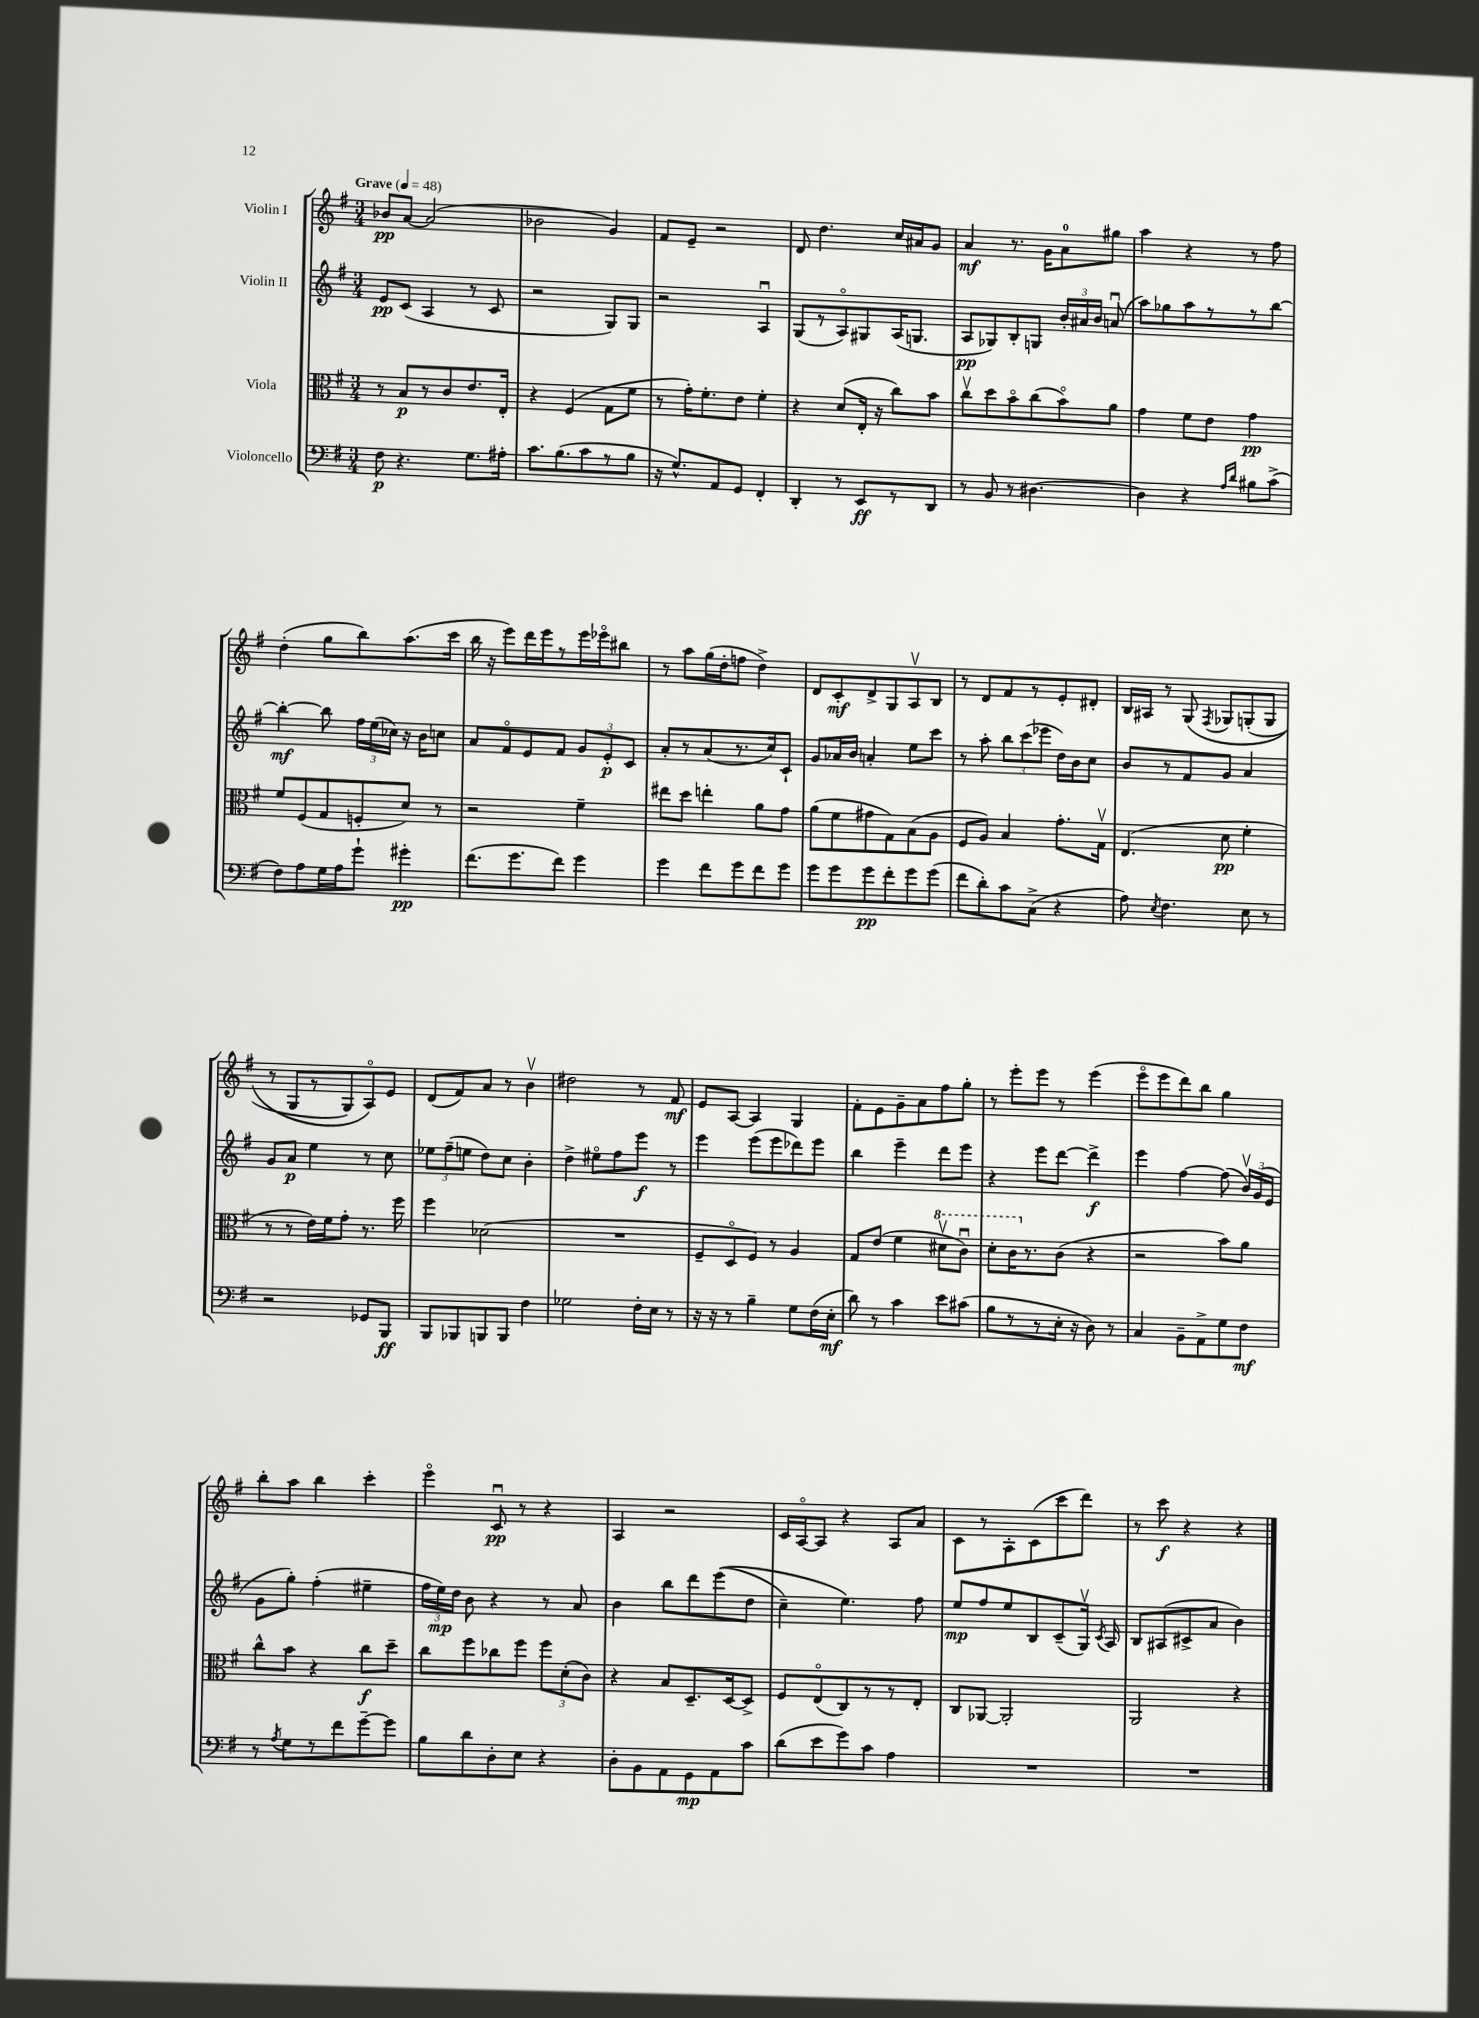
<<
\new StaffGroup <<
\new Staff = "s0" \with { instrumentName = "Violin I" } {
    \clef treble \key g \major \numericTimeSignature \time 3/4 \tempo "Grave" 4 = 48
    \autoBeamOff bes'8[\pp a'8]~ a'2( |
    bes'2 g'4) |
    fis'8[ e'8]-- r2 |
    d'8 d''4. c''16[ ais'16 g'8] |
    a'4\mf r8. g'16[ a'8-0 gis''8] |
    a''4 r4 r8 fis''8 |
    d''4-.( g''8[ b''8) a''8.( c'''16] |
    b''16 r16 e'''8[) d'''16 e'''16 r8 e'''16 ees'''16\flageolet bis''8] |
    r8 a''8[ g''16( d''16-. f''8] d''4->) |
    d'8[ c'8-.\mf d'8-> g8 a8\upbow b8] |
    r8 d'8[ fis'8 r8 e'8-. dis'8]-. |
    b16[ ais16] r8 g8\( \acciaccatura { fis8 } ges8[ g8-.( g8] |
    r8 g8[ r8 g8) a8\flageolet\) e'8] |
    d'8[( fis'8) a'8] r8 b'4\upbow |
    dis''2 r8 fis'8\mf |
    e'8[ a8]~ a4 g4 |
    fis'8[-. e'8 g'8-- a'8 fis''8 g''8]-. |
    r8 e'''8[-. e'''8] r8 e'''4( |
    e'''8[\flageolet e'''8 d'''8) b''8] g''4 |
    b''8[-. a''8] b''4 c'''4-. |
    e'''4\flageolet c'8\downbow\pp r8 r4 |
    a4 r2 |
    c'16[ a16~\flageolet a8] r4 a8[ a'8] |
    c'8[ r8 a8-. c'8( c'''8 d'''8]) |
    r8 c'''8\f r4 r4 \bar "|." |
}
\new Staff = "s1" \with { instrumentName = "Violin II" } {
    \clef treble \key g \major \numericTimeSignature \time 3/4
    \autoBeamOff e'8[\pp c'8]( a4 r8 c'8 |
    r2 g8[) g8] |
    r2 a4\downbow |
    g8[( r8 a8\flageolet) gis8 a16( g8.] |
    a8[\pp ges8) b8-. g8] \tuplet 3/2 { b'16[-. ais'16 b'16] } a'8\downbow( |
    a''8[) ges''8 a''8 r8 r8 b''8]~ |
    b''4~-.\mf b''8 \tuplet 3/2 { fis''16[ e''16( ces''16]) } r16 b'16[ c''8] |
    a'8[ fis'8\flageolet e'8 fis'8] \tuplet 3/2 { g'8[ e'8-.\p c'8] } |
    a'8[-. r8 a'8( r8. c''16) c'8]-! |
    g'8[ aes'16 b'16] a'4-. e''8[ c'''8] |
    r8 a''8-. \tuplet 3/2 { b''8[ c'''8( ees'''8] } d''16[) b'16 c''8] |
    b'8[ r8 fis'8 g'8] a'4 |
    g'8[ a'8]\p e''4 r8 c''8 |
    \tuplet 3/2 { ees''8[ fis''8--( e''8] } d''8[) c''8] b'4-. |
    d''4-> eis''8[\flageolet fis''8 e'''8]\f r8 |
    e'''4 e'''8[( e'''8 des'''8) e'''8] |
    b''4 e'''4-- d'''8[ e'''8] |
    r4 e'''8[ d'''8]~ d'''4->\f |
    e'''4 fis''4~ fis''8( \tuplet 3/2 { b'16[\upbow) g'16( e'16] } |
    g'8[ g''8]-.) fis''4-.( eis''4-- |
    \tuplet 3/2 { fis''16[ e''16\mp) d''16] } b'8 r4 r8 a'8 |
    b'4 b''8[ d'''8 e'''8(\( d''8] |
    c''4--) e''4.\) fis''8 |
    e''8[\mp fis''8 e''8 b8 c'8--( g16]\upbow) \acciaccatura { c'8 } a16 |
    b8[ ais8( cis'8-> a'8] b'4) \bar "|." |
}
\new Staff = "s2" \with { instrumentName = "Viola" } {
    \clef alto \key g \major \numericTimeSignature \time 3/4
    \autoBeamOff r8 b8[\p r8 c'8 e'8. e16]-. |
    r4 fis4( g8[ fis'8] |
    r8 g'16[-.) fis'8.-. e'8] fis'4-. |
    r4 d'8[( e16]-. r16 c''8[) b'8] |
    c''8[\upbow d''8 b'8\flageolet c''8( b'8\flageolet) a'8] |
    g'4 fis'8[ e'8] g'4\pp |
    fis'8[ fis8( g8 f8-. d'8]) r8 |
    r2 fis'4-- |
    eis''8[ d''8] e''4-. a'8[ g'8] |
    a'8[( fis'8 gis'8 g8) b8( a8] |
    fis8[ a8]) b4 g'8.[-. g16]\upbow |
    e4.( d'8\pp fis'4-. |
    r8 r8 e'16[) fis'16 g'8]-. r8. fis''16 |
    fis''4 des'2( |
    R2. |
    fis8[-- d8\flageolet fis8]) r8 a4 |
    g8[ e'8]( fis'4 \ottava #1 dis''8[\upbow c''8]\downbow) |
    d''8[-. c''16 \ottava #0 r8. c'8]( r4 |
    r2 b'8[) a'8] |
    c''8[-^ b'8] r4 c''8[\f d''8]-- |
    c''8[ fis''8 ces''8 fis''8] \tuplet 3/2 { fis''8[ d'8-.( c'8]) } |
    r4 b8[ d8.-- d16~ d8]-> |
    fis8[ e8\flageolet( c8) r8 r8 e8]-. |
    c8[ aes,8]~ aes,2-. |
    a,2 r4 \bar "|." |
}
\new Staff = "s3" \with { instrumentName = "Violoncello" } {
    \clef bass \key g \major \numericTimeSignature \time 3/4
    \autoBeamOff fis8\p r4. g8.[ ais16]-. |
    c'8.[ b8.( c'8 r8 b8] |
    r16 g8.[-^) a,8 g,8] fis,4-. |
    d,4-. r8 e,8[\ff r8 d,8] |
    r8 b,8 r8 dis4.~ |
    dis4 r4 \grace { a16[ d'16] } bis8[ c'8]->( |
    fis8[) a8 g16 a16 g'8]-! gis'4-.\pp |
    fis'8.[( g'8. fis'8]) g'4 |
    g'4 fis'8[ g'8 fis'8 g'8] |
    g'8[ g'8 g'8\pp fis'8-. g'8 g'8]( |
    fis'8[ d'8-.) c'8 c8]->( r4 |
    a8) \acciaccatura { e8 } fis4. e8 r8 |
    r2 ges,8[ b,,8]\ff |
    b,,8[ bes,,8 b,,8 b,,8] fis4 |
    ges2 fis16[-. e16] r8 |
    r16 r16 r8 b4-- g8[ fis16( e16]-.\mf |
    d'8) r8 c'4 e'8[ cis'8]( |
    b8[ r8 r8 e16]-. r16 d8) r8 |
    c4 b,8[-- a,8-> g8 fis8]\mf |
    r8 \acciaccatura { a8 } g8[ r8 fis'8 g'8~-- g'8] |
    b8[ d'8 d8-. e8] r4 |
    d8[-. b,8 a,8 g,8\mp a,8 c'8] |
    d'8[( e'8 g'8) c'8] a4 |
    R2. |
    R2. \bar "|." |
}
>>
>>
\layout { \context { \Score \remove "Bar_number_engraver" } }
